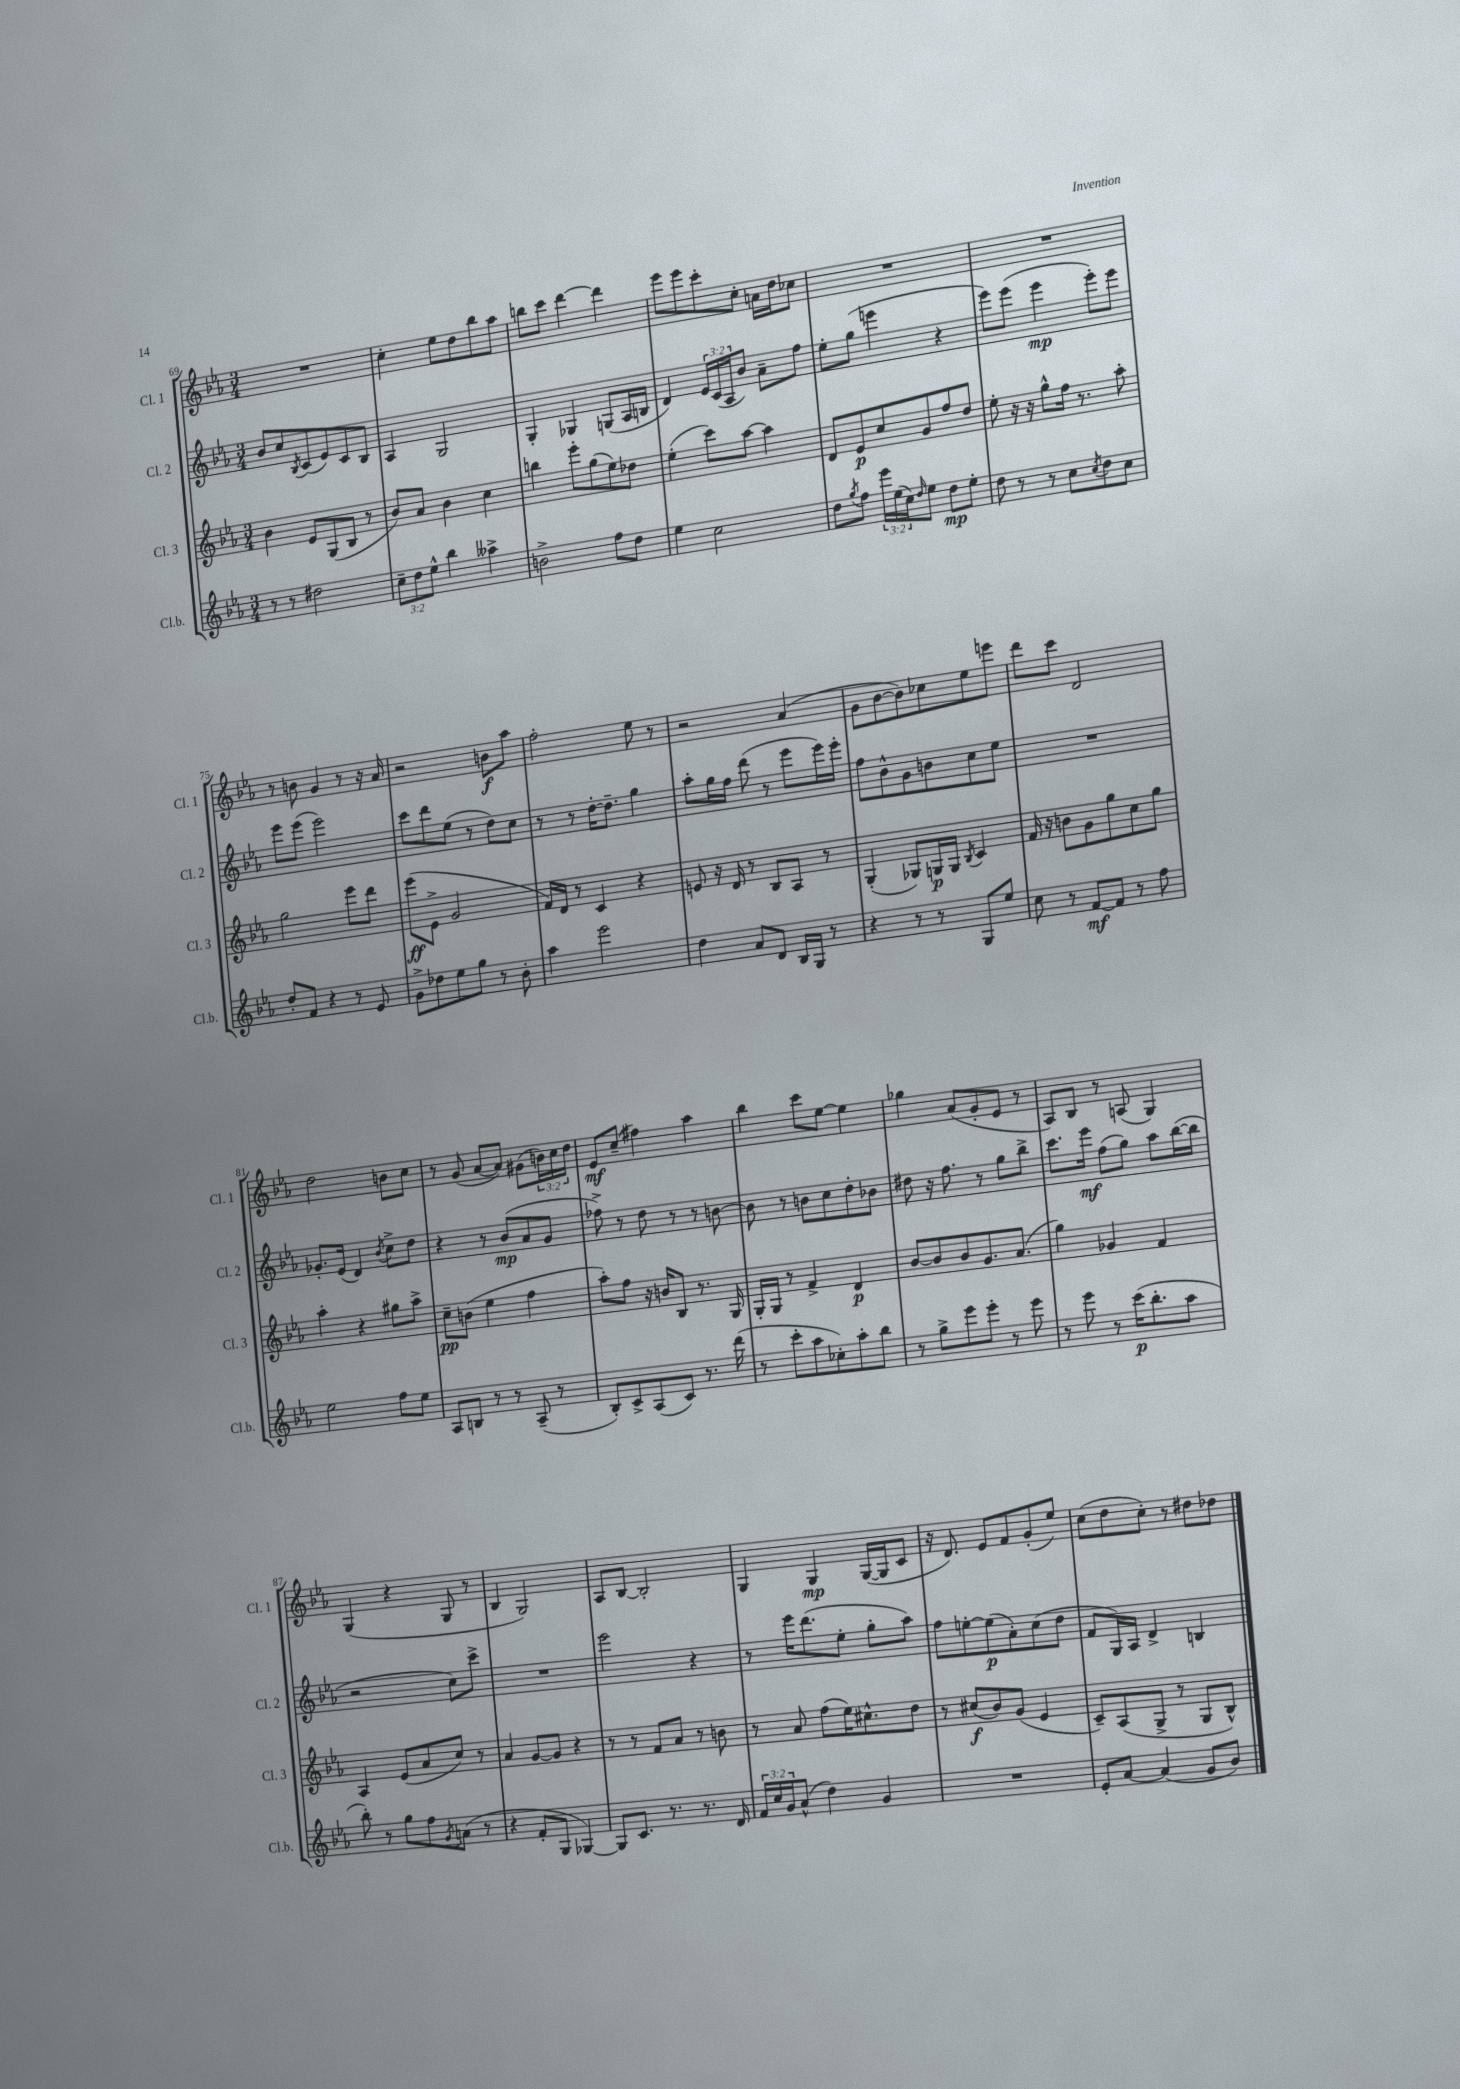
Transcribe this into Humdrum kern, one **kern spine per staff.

**kern	**dynam	**kern	**dynam	**kern	**dynam	**kern	**dynam
*part4	*part4	*part3	*part3	*part2	*part2	*part1	*part1
*staff4	*staff4	*staff3	*staff3	*staff2	*staff2	*staff1	*staff1
*I"Cl.b.	*	*I"Cl. 3	*	*I"Cl. 2	*	*I"Cl. 1	*
*I'Cl.b.	*	*I'Cl. 3	*	*I'Cl. 2	*	*I'Cl. 1	*
*clefG2	*	*clefG2	*	*clefG2	*	*clefG2	*
*k[b-e-a-]	*	*k[b-e-a-]	*	*k[b-e-a-]	*	*k[b-e-a-]	*
*M3/4	*	*M3/4	*	*M3/4	*	*M3/4	*
=69	=69	=69	=69	=69	=69	=69	=69
8r	.	4b-\	.	8b-/L	.	2.r	.
8r	.	.	.	8cc/	.	.	.
.	.	.	.	8qB-/	.	.	.
2dd#X\	.	8e-/L	.	(8c/	.	.	.
.	.	(8G/	.	8e-/)	.	.	.
.	.	8B-/J	.	8c/	.	.	.
.	.	8r	.	8B-/J	.	.	.
=70	=70	=70	=70	=70	=70	=70	=70
12cc~\L	.	8b-/L)	.	4A-/	.	4cc'\	.
12dd\	.	.	.	.	.	.	.
.	.	8a-/J	.	.	.	.	.
12ee-^^\J	.	.	.	.	.	.	.
4bb-\	.	4b-\	.	2G/	.	8ee-\L	.
.	.	.	.	.	.	8dd\	.
4aa--X^\	.	4cc\	.	.	.	8bb-\	.
.	.	.	.	.	.	8aa-\J	.
=71	=71	=71	=71	=71	=71	=71	=71
2bn^\	.	4bbn\	.	4G'/	.	8bbn\L	.
.	.	.	.	.	.	8ccc\J	.
.	.	8eee-'\L	.	4G-X/	.	[4ddd\	.
.	.	(8gg\	.	.	.	.	.
8ff\L	.	8ee-\)	.	(8Gn/L	.	4ddd\]	.
8dd\J	.	8dd-X\J	.	16A-/L	.	.	.
.	.	.	.	16Bn/JJ	.	.	.
=72	=72	=72	=72	=72	=72	=72	=72
4ee-\	.	(4ee-'\	.	4d/)	.	8eee-\L	.
.	.	.	.	.	.	8eee-\	.
2cc\	.	8ccc\L)	.	24e-/LL	.	8ccc'\	.
.	.	.	.	(24c/	.	.	.
.	.	.	.	24A-/J	.	.	.
.	.	[8aa-\J	.	8b-/J)	.	8cc'\J	.
.	.	4aa-\]	.	8a-~\L	.	16an\LL	.
.	.	.	.	.	.	16dd\J	.
.	.	.	.	8ff\J	.	8cc-X\J	.
=73	=73	=73	=73	=73	=73	=73	=73
8dd\L	.	8d/L	.	8ee-'\L	.	2.r	.
8qgg/	.	.	.	.	.	.	.
8ff\J	.	8e-/	p	(8gg\J	.	.	.
24eee-\LL	.	8cc/	.	4eeen\	.	.	.
(24ee-\	.	.	.	.	.	.	.
24cc\J)	.	.	.	.	.	.	.
16qqdd/	.	.	.	.	.	.	.
8ee-\J	.	8g/	.	.	.	.	.
8dd\L	mp	8ff/	.	4r	.	.	.
8ee-'\J	.	8dd/J	.	.	.	.	.
=74	=74	=74	=74	=74	=74	=74	=74
8dd\	.	8ee-'\	.	8eee-\L)	.	2.r	.
8r	.	16r	.	(8eee-\J	.	.	.
.	.	16r	.	.	.	.	.
8r	.	8gg^^\L	.	4eee-\	mp	.	.
8cc\L	.	16ff\Jk	.	.	.	.	.
.	.	8.r	.	.	.	.	.
8qcc/	.	.	.	.	.	.	.
8dd\	.	.	.	8eee-'\L)	.	.	.
8cc\J	.	8aa-'\	.	8eee-\J	.	.	.
!!LO:LB:g=z
=75	=75	=75	=75	=75	=75	=75	=75
8dd'/L	.	2gg\	.	8eee-\L	.	8r	.
8f/J	.	.	.	(8eee-\J	.	8bn\	.
4r	.	.	.	2eee-\)	.	4g/	.
8r	.	8eee-\L	.	.	.	8r	.
8e-/	.	8ddd\J	.	.	.	16r	.
.	.	.	.	.	.	16a-/	.
=76	=76	=76	=76	=76	=76	=76	=76
8g^\L	.	(8eee-\L	ff	8ccc\L	.	2r	.
8dd-X\	.	8e-^\J	.	8ddd\	.	.	.
8ee-\	.	2g/	.	(8ee-\J	.	.	.
8gg\J	.	.	.	8r	.	.	.
8r	.	.	.	8dd\L)	.	8bn\L	f
8b-'\	.	.	.	8cc\J	.	8aa-\J	.
=77	=77	=77	=77	=77	=77	=77	=77
4aa-\	.	16f/LL)	.	8r	.	2ff'\	.
.	.	16d/JJ	.	.	.	.	.
.	.	8r	.	8r	.	.	.
2eee-\	.	4c/	.	[16dd'\KL	.	.	.
.	.	.	.	8.dd~\J]	.	.	.
.	.	4r	.	4gg\	.	8ee-\	.
.	.	.	.	.	.	8r	.
=78	=78	=78	=78	=78	=78	=78	=78
4dd\	.	8en/	.	8aa-'\L	.	2r	.
.	.	16r	.	16gg\L	.	.	.
.	.	16d/	.	16ff\JJ	.	.	.
8a-/L	.	8r	.	(8ddd\	.	.	.
8d/J	.	8B-/L	.	8r	.	.	.
16B-/LL	.	8A-/J	.	8eee-\L	.	(4a-/	.
16G/JJ	.	.	.	.	.	.	.
8r	.	8r	.	16eee-\L)	.	.	.
.	.	.	.	16eee-'\JJ	.	.	.
=79	=79	=79	=79	=79	=79	=79	=79
4r	.	(4G'/	.	8ff\L	.	8g\L	.
.	.	.	.	8b-^^\	.	[8b-\	.
8r	.	8G-X/L)	.	8g\	.	8b-\])	.
8r	.	16Gn/L	p	8bn\	.	8cc-X\	.
.	.	16G/JJ	.	.	.	.	.
.	.	8qB-/	.	.	.	.	.
8G/L	.	4c/	.	8cc\	.	8ee-\	.
8ee-/J	.	.	.	8ee-\J	.	8eeen\J	.
=80	=80	=80	=80	=80	=80	=80	=80
8cc\	.	16f/	.	2.r	.	8ddd\L	.
.	.	16r	.	.	.	.	.
8r	.	8bn\L	.	.	.	8ccc\J	.
[8f/L	mf	8g\	.	.	.	2d/	.
8f/J]	.	8gg\	.	.	.	.	.
8r	.	8cc\	.	.	.	.	.
8ff\	.	8gg\J	.	.	.	.	.
!!LO:LB:g=z
=81	=81	=81	=81	=81	=81	=81	=81
2ee-\	.	4aa-'\	.	8.g-X'/L	.	2dd\	.
.	.	.	.	(16e-/Jk	.	.	.
.	.	4r	.	4d/)	.	.	.
.	.	.	.	8qb-/	.	.	.
8ff\L	.	8gg#X\L	.	8cc^\L	.	8bn\L	.
8ee-\J	.	8aa-^\J	.	8dd\J	.	8cc\J	.
=82	=82	=82	=82	=82	=82	=82	=82
8A-/L	.	8cc~\L	pp	4r	.	8r	.
8Bn/J	.	(8bn\J	.	.	.	(8g/	.
8r	.	4ee-\	.	8r	.	[8a-/L	.
8r	.	.	.	(8b-/L	mp	8a-/J])	.
(8A-~/	.	4ff\	.	8a-/	.	(8g#X\L	.
8r	.	.	.	8g/J	.	24bn\L)	.
.	.	.	.	.	.	24cc\	.
.	.	.	.	.	.	24dd\JJ	.
=83	=83	=83	=83	=83	=83	=83	=83
8B-'/L)	.	8aa-'\L)	.	8ff-X^\)	.	8e-/L	mf
8c^/	.	8ff\J	.	8r	.	(8cc~/J	.
(8A-/	.	16r	.	8dd\	.	4ff#X\)	.
.	.	16bn/KL	.	.	.	.	.
8c/J)	.	8B-/J	.	8r	.	.	.
8.r	.	8.r	.	8r	.	4aa-\	.
.	.	.	.	[8bn\	.	.	.
(16ddd\	.	16G/	.	.	.	.	.
=84	=84	=84	=84	=84	=84	=84	=84
8r	.	16G'/LL	.	8b\]	.	4bb-\	.
.	.	16G/JJ	.	.	.	.	.
8ccc'\L	.	8r	.	8r	.	.	.
8aa-\	.	4f^/	.	8bn\L	.	8ccc\L	.
8cc-X'\)	.	.	.	8cc\	.	[8ee-\J	.
8aa-'\	.	4d/	p	8dd'\	.	4ee-\]	.
8bb-\J	.	.	.	8b-X\J	.	.	.
=85	=85	=85	=85	=85	=85	=85	=85
8r	.	[8b-/L	.	8dd#X\	.	4gg-X\	.
8gg^\L	.	8b-/]	.	16r	.	.	.
.	.	.	.	8.ff\	.	.	.
8eee-\	.	8b-/	.	.	.	(8a-/L	.
8eee-'\J	.	8.g/	.	8r	.	8g'/	.
8r	.	.	.	8gg\L	.	8e-/J	.
.	.	(8.a-/J	.	.	.	.	.
8eee-\	.	.	.	8bb-^\J	.	8r	.
=86	=86	=86	=86	=86	=86	=86	=86
8r	.	4gg\)	.	8.ccc\L	.	8A-/L)	.
8eee-\	.	.	.	.	.	8B-/J	.
.	.	.	.	16eee-\Jk	mf	.	.
8r	.	4g-X/	.	(8ff\L	.	8r	.
(16ccc\KL	p	.	.	8gg\J)	.	(8An/	.
8.bb-'\	.	.	.	.	.	.	.
.	.	4f/	.	8aa-\L	.	4G/)	.
8aa-\J	.	.	.	([16bb-\L	.	.	.
.	.	.	.	16bb-\JJ]	.	.	.
!!LO:LB:g=z
=87	=87	=87	=87	=87	=87	=87	=87
8bb-'\)	.	4A-/	.	2r	.	(4G/	.
8r	.	.	.	.	.	.	.
8gg\L	.	(8e-/L	.	.	.	4r	.
8ff\	.	8a-/	.	.	.	.	.
8qg/	.	.	.	.	.	.	.
(8an\J	.	8cc/J)	.	8cc\L)	.	8G/	.
8r	.	8r	.	8ccc^\J	.	8r	.
=88	=88	=88	=88	=88	=88	=88	=88
4r	.	4a-/	.	2.r	.	4B-/	.
8f'/L	.	[8g/L	.	.	.	2G/)	.
8G/J	.	8g/J]	.	.	.	.	.
[4G-X/)	.	4r	.	.	.	.	.
=89	=89	=89	=89	=89	=89	=89	=89
8G-/L]	.	8r	.	2eee-\	.	8A-/L	.
8.c/J	.	8r	.	.	.	[8B-/J	.
.	.	8f/L	.	.	.	2B-'/]	.
8.r	.	.	.	.	.	.	.
.	.	8a-/J	.	.	.	.	.
8.r	.	8r	.	4r	.	.	.
.	.	8bn\	.	.	.	.	.
16d/	.	.	.	.	.	.	.
=90	=90	=90	=90	=90	=90	=90	=90
24f/LL	.	8r	.	8r	.	4G/	.
24cc/	.	.	.	.	.	.	.
24g/J	.	.	.	.	.	.	.
(8a-^^/J	.	8a-/	.	16eee-\KL	.	.	.
.	.	.	.	(8.ddd\	.	.	.
4dd\)	.	(8ff\L	.	.	.	4G/	mp
.	.	16ee-\K)	.	8ee-'\J	.	.	.
.	.	8.cc#X^^\	.	.	.	.	.
4g/	.	.	.	8gg'\L	.	([16G/LL	.
.	.	.	.	.	.	16G/J]	.
.	.	8dd\J	.	8aa-\J)	.	8c/J	.
=91	=91	=91	=91	=91	=91	=91	=91
2.r	.	8r	.	8ff\L	.	16r	.
.	.	.	.	.	.	8.d/)	.
.	.	(8cc#X/L	f	[8een'\	.	.	.
.	.	8b-/)	.	(8ee\]	p	8e-/L	.
.	.	(8g/J	.	8a-'\)	.	8f/	.
.	.	4e-/	.	(8cc\	.	(8g'/	.
.	.	.	.	8dd\J	.	8ee-/J)	.
=92	=92	=92	=92	=92	=92	=92	=92
8e-'/L	.	8c~/L)	.	8f/L	.	(8cc\L	.
[8a-/J	.	(8A-/	.	16G/L)	.	8dd\	.
.	.	.	.	16A-/JJ	.	.	.
(4a-/]	.	8G^/J	.	4d^/	.	8cc'\J)	.
.	.	8r	.	.	.	8r	.
8g/L	.	8G/L	.	4Bn/	.	8dd#X\L	.
8b-/J)	.	8B-^^/J)	.	.	.	8dd-X\J	.
==	==	==	==	==	==	==	==
*-	*-	*-	*-	*-	*-	*-	*-
